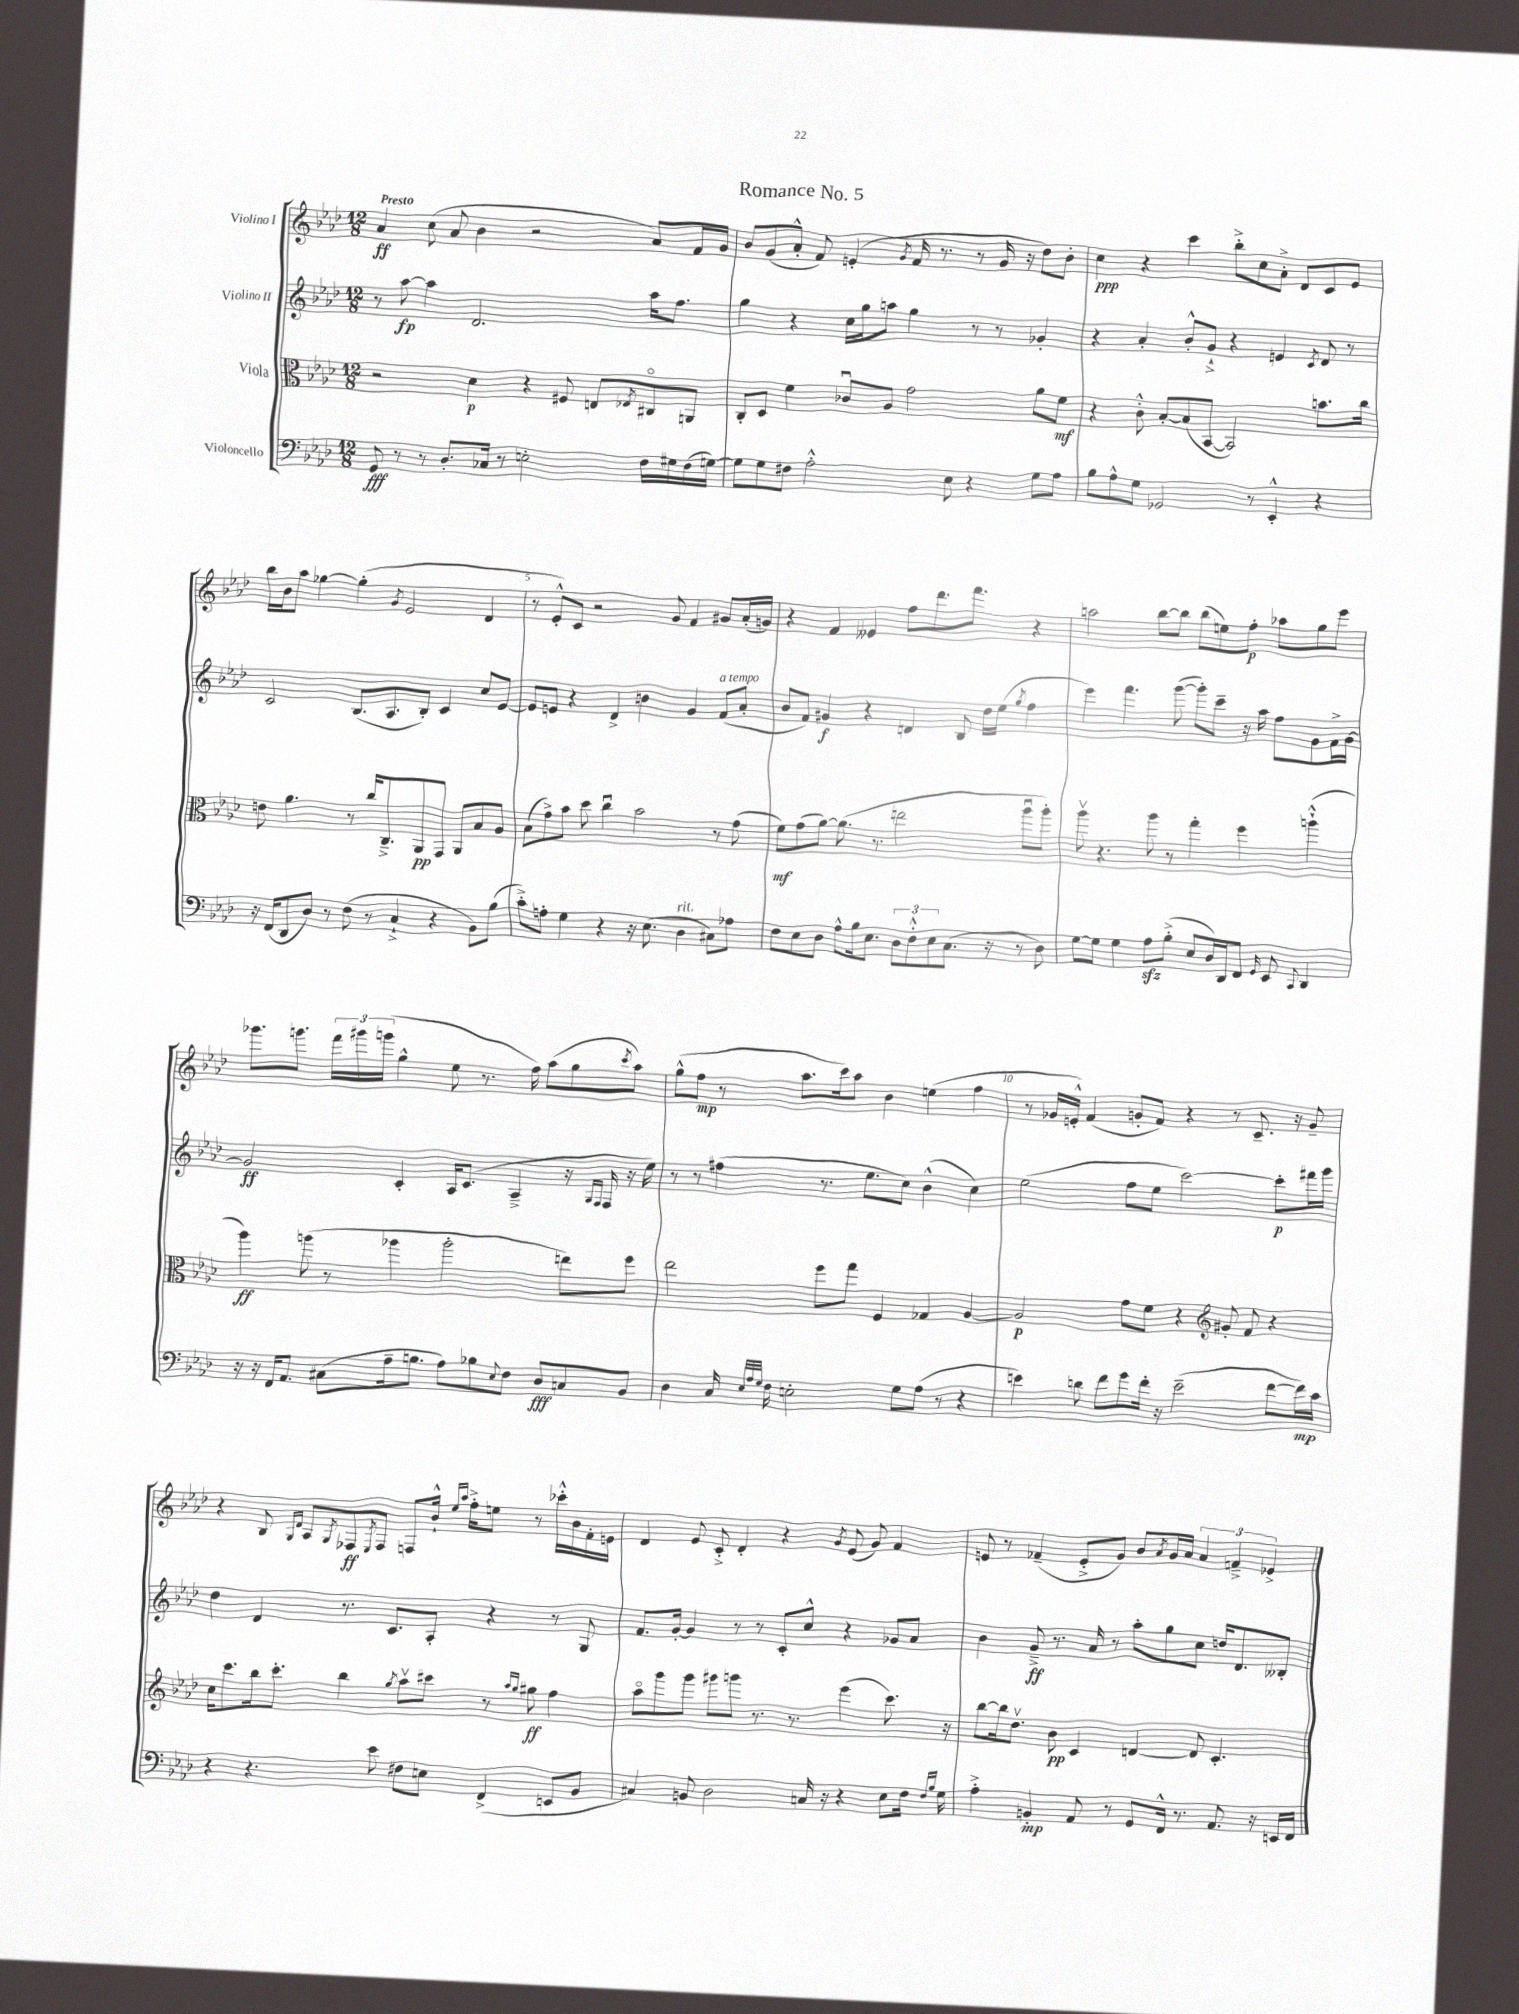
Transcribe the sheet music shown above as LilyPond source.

\header { title = "Romance No. 5" }
<<
\new StaffGroup <<
\new Staff = "s0" \with { instrumentName = "Violino I" } {
    \clef treble \key aes \major \numericTimeSignature \time 12/8 \tempo "Presto"
    aes'4\ff c''8( aes'8 bes'4 r2 aes'8) f'16 g'16 |
    bes'8 g'8( aes'8-.-^ f'8) e'4-.( \acciaccatura { g'8 } f'16 r8. r8 g'16 r16 des''8) bes'8-. |
    c''4\ppp r4 c'''4 bes''8-.-> c''8 aes'8-.-> des'8 c'8 ees'8 |
    bes''16 bes'16 aes''8 ges''4~ ges''4-.( \acciaccatura { g'8 } ees'2 des'4 |
    r8 ees'8-.-^) c'8 r2 g'8 f'4 gis'8 aes'16-.( g'16) |
    r4 f'4 eeses'4 f''8 des'''8. f'''8. r4 |
    a''2 bes''8~ bes''8 bes''8( e''8) f''8-.\p aes''8 g''8 ees'''8 |
    ges'''8. g'''8. \tuplet 3/2 { f'''16 gis'''16 g'''16( } g''4-^ ees''8 r8. f''16) aes''8( g''8 \acciaccatura { c'''8 } aes''8) |
    g''8-^( f''8\mp r8 aes''8. c'''16) aes''8 bes'4 e''4( f''4 |
    r8 ges'16 e'16-.-^) f'4( g'8-. f'8) r4 r8 c'8.-- r16 g'8-- |
    r4 bes8 \grace { g16 des'16 } aes8 \acciaccatura { g8 } fes8\ff \acciaccatura { ees8 } fes8 f8 bes'16-!-^ \grace { ees''16 aes''16 } f''16-.-> e''8 r8 ces'''16-.-^ bes'16 f'16-. e'16 |
    des'4 ees'8 c'8-.-> des'4-. r4 \acciaccatura { g'8 } ees'8( g'8) f'4 |
    e'8 r8 fes'4--( e'8-.-> g'8) bes'8 \acciaccatura { aes'8 } g'16 aes'16 \tuplet 3/2 { aes'4 f'4---> ees'4-> } \bar "|." |
}
\new Staff = "s1" \with { instrumentName = "Violino II" } {
    \clef treble \key aes \major \numericTimeSignature \time 12/8
    r8 aes''8~\fp aes''4 des'2. aes''16 f''8. |
    g''4 r4 c''16 g''16 a''8 g''4 r8 r8 ges'4-. |
    r4 aes'4-. bes'8-.-^ g'8-!-> r4 e'4 \acciaccatura { c'8 } des'8 r8 |
    c'2 bes8.( aes8. bes8-.) c'4 c''8 ees'8~ |
    ees'8 e'8 r4 des'4-> b'4 g'4 f'8^\markup { \italic "a tempo" }( aes'8-. |
    bes'8 f'8) gis'4\f r4 d'4 bes8 des''16 ees''16( \acciaccatura { g''8 } f''4 |
    ees'''4) f'''4. g'''8~( g'''8-.) c'''8-- r16 aes''16 f''8 g'8 f'16-> g'16~ |
    g'2\ff c'4-. aes16 c'8.( aes4---> r16 \grace { g16 f16 } f16 r16 ees''16) |
    r8 r8 fis''4( r8. ees''8. c''8) bes'4-^( c''4) |
    ees''2( f''8 ees''8 c'''2~) c'''8-.\p fis'''16 g'''16 |
    des''4 des'4 r8. c'8. aes8-. r4 r8 g8 |
    f'8. g'16~-. g'4 r8 r8 c'8-. c''8-^ r4 ges'8 aes'8 |
    bes'4 g'8--->\ff r8. aes'16 r8 aes''8-. g''8 c''8 d''16 des'8. beses8-. \bar "|." |
}
\new Staff = "s2" \with { instrumentName = "Viola" } {
    \clef alto \key aes \major \numericTimeSignature \time 12/8
    r2 des'4\p r4 fis8 e8 \acciaccatura { ees8 } cis8\flageolet a,8 |
    c8-. des8 f'4 ces'8\downbow aes8 g'2 aes'8 f'8\mf |
    r4 c'8-.-^ bes8~-. bes8( bes,8~ bes,2) b'8. c''16 |
    e'8 aes'4. r8 c''16 c8.---> aes,8\pp g,8 aes,8 bes8 aes8 |
    bes8( g'8->) bes'8 des''8 c''4\downbow bes'2 r8 g'8( |
    f'8\mf) g'8( aes'8~) aes'8.( r8. e''2 aes''8\downbow aes''8-.) |
    aes''8\upbow r4. aes''8 r8 g''4-. f''4 a''4-!-^( |
    aes''4\ff) a''8( r8 aes''4 aes''2-. e''8) f''8 |
    ees''2 f''8 g''8 f4 ges4 aes4~ |
    aes2\p g'8 f'8 r4 \clef treble gis'8-. f'8 r4 |
    c''16 c'''8. bes''16 c'''8.-. bes''4 \acciaccatura { g''8 } aes''8\upbow cis'''8 r8 \grace { aes''16 g''16 } gis''8\ff f''4 |
    aes''8\flageolet g'''8 g'''8 gis'''8 g'''8 r8. r8. ees'''4( c'''8.) r16 |
    bes''8~ bes''16 des''8.\upbow bes'8\pp c'4 d'4~ d'8 c'4.-. \bar "|." |
}
\new Staff = "s3" \with { instrumentName = "Violoncello" } {
    \clef bass \key aes \major \numericTimeSignature \time 12/8
    g,8\fff r8 r8 des8.-. ces16 r8 e2-. f16 gis16 f16( g16~) |
    g8 g8 fis8 aes2-.-^ ees8 r4 g8 aes8 |
    bes8 aes8-^ g8 ges,2 r8 ees,4-.-^ r4 |
    r16 f,16( des,8 des8) r8 f8( r8 c4-!-> r4 bes,8) bes8( |
    c'8-.->) a8-. g4 r4 r16 ees8.( des4^\markup { \italic "rit." } cis8) aes8 |
    f8 ees8 des8 aes8-^ bes16 ees8. \tuplet 3/2 { des8 f8-.-^ ees8 } c8.( r16 r8 des8) |
    g8~ g8 g4 aes8\sfz bes8-.->( ees8 des16) des,16 f,8 \grace { g,16 } ees,8 \appoggiatura { c,8 } des,4 |
    r16 r16 f,16 aes,8. cis8( aes16-- b8. aes8) bes8 \appoggiatura { ees8 } f8 des8\fff c8 bes,8 |
    des4 c16 \grace { ees32 aes32 g32 } f16 e2-. g8 aes8( r8 r4 |
    e'4) d'8 f'8 g'8 f'16-. r16 e'2--( f'8~ f'16\mp) c'16 |
    r4 r4. ees'8 fis8 e8 f,4->( e,8 bes,8 |
    cis4) b,8 des2 c16 r16 r4 ees8 f16 \grace { f16 bes16 } g16 |
    aes4-.-> b,4-.\mp aes,8 r8 g,8 f,16-^ r8. aes,8. r16 e,16 f,16 \bar "|." |
}
>>
>>
\layout { \context { \Score \override BarNumber.break-visibility = ##(#f #t #t) barNumberVisibility = #(every-nth-bar-number-visible 5) } }
